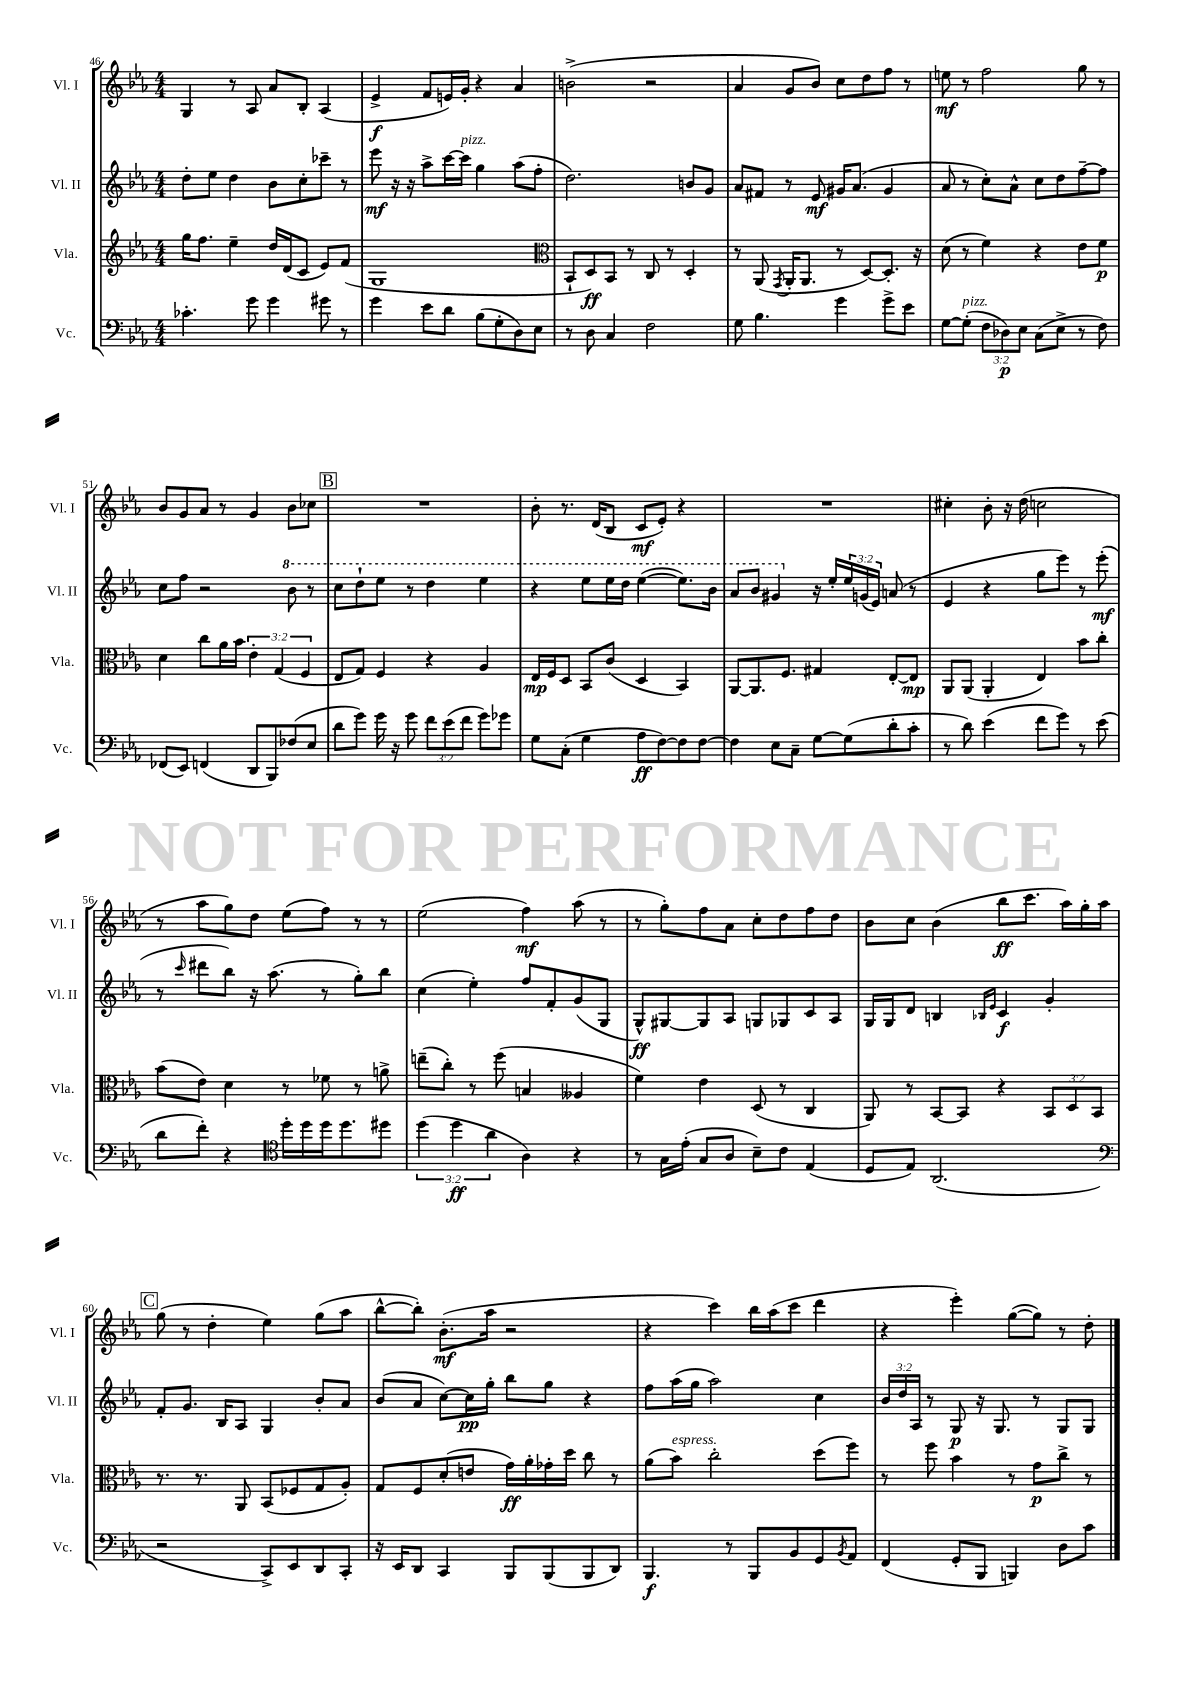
<<
\new StaffGroup <<
\new Staff = "s0" \with { instrumentName = "Vl. I" shortInstrumentName = "Vl. I" } {
    \clef treble \key ees \major \numericTimeSignature \time 4/4
    g4 r8 aes8 aes'8 bes8-. aes4( |
    ees'4->\f f'8 e'16) g'16-. r4 aes'4 |
    b'2->( r2 |
    aes'4 g'8 bes'8) c''8 d''8 f''8 r8 |
    e''8\mf r8 f''2 g''8 r8 |
    bes'8 g'8 aes'8 r8 g'4 bes'8 ces''8 |
    \mark \markup { \box "B" } R1 |
    bes'8-. r8. d'16( bes8 c'8\mf ees'8-.) r4 |
    R1 |
    cis''4-. bes'8-. r16 d''16( c''2 |
    r8 aes''8 g''8) d''8 ees''8( f''8) r8 r8 |
    ees''2( f''4\mf) aes''8( r8 |
    r8 g''8-.) f''8 aes'8 c''8-. d''8 f''8 d''8 |
    bes'8 c''8 bes'4( bes''8\ff c'''8. aes''16) g''16-. aes''16 |
    \mark \markup { \box "C" } g''8( r8 d''4-. ees''4) g''8( aes''8 |
    bes''8~-^ bes''8-.) bes'8.-.\mf( aes''16 r2 |
    r4 c'''4) bes''16 aes''16( c'''8 d'''4 |
    r4 ees'''4-.) g''8~( g''8) r8 d''8-. \bar "|." |
}
\new Staff = "s1" \with { instrumentName = "Vl. II" shortInstrumentName = "Vl. II" } {
    \clef treble \key ees \major \numericTimeSignature \time 4/4 \override Staff.TupletNumber.text = #tuplet-number::calc-fraction-text
    d''8-. ees''8 d''4 bes'8 c''8-. ces'''8-- r8 |
    ees'''8\mf r16 r16 aes''8-> c'''16~ c'''16^\markup { \italic "pizz." } g''4 aes''8( f''8-. |
    d''2.) b'8 g'8 |
    aes'8 fis'8 r8 ees'8\mf gis'16 aes'8.( gis'4 |
    aes'8 r8 c''8-.) aes'8-^ c''8 d''8 f''8~-- f''8 |
    c''8 f''8 r2 \ottava #1 bes''8 r8 |
    \mark \markup { \box "B" } c'''8 d'''8-! ees'''8 r8 d'''4 ees'''4 |
    r4 ees'''8 ees'''16 d'''16 ees'''4~( ees'''8.) bes''16 |
    aes''8 bes''8 gis''4 \ottava #0 r16 ees''16-. \tuplet 3/2 { ees''16 g'!16( ees'16) } a'8( r8 |
    ees'4 r4 g''8 ees'''8) r8 ees'''8-.\mf( |
    r8 \grace { c'''16 } dis'''8 bes''8) r16 aes''8.( r8 g''8-.) bes''8 |
    c''4( ees''4-.) f''8 f'8-. g'8( g8 |
    g8-^\ff) gis8~ gis8 aes8 g8 ges8 c'8 aes8 |
    g16 g16 d'8 b4 \grace { bes16 ees'16 } c'4\f g'4-. |
    \mark \markup { \box "C" } f'8-. g'8. bes16 aes8 g4 bes'8-. aes'8 |
    bes'8( aes'8 c''8~) c''16\pp g''16-. bes''8 g''8 r4 |
    f''8 aes''16( g''16 aes''2) c''4 |
    \tuplet 3/2 { bes'16 d''16 aes16 } r8 g8\p r16 g8. r8 g8 g8 \bar "|." |
}
\new Staff = "s2" \with { instrumentName = "Vla." shortInstrumentName = "Vla." } {
    \clef treble \key ees \major \numericTimeSignature \time 4/4 \override Staff.TupletNumber.text = #tuplet-number::calc-fraction-text
    g''16 f''8. ees''4-- d''16 d'16( c'8 ees'8) f'8( |
    g1 |
    \clef alto bes,8-! d8\ff) bes,8 r8 c8 r8 d4-. |
    r8 aes,8( \acciaccatura { g,8 } aes,16-. aes,8. r8 d8~) d8.-. r16 |
    d'8( r8 f'4) r4 ees'8 f'8\p |
    d'4 c''8 aes'16 bes'16 \tuplet 3/2 { ees'4-. g4( f4 } |
    \mark \markup { \box "B" } ees8 g8) f4 r4 aes4 |
    ees16\mp f16 d8 bes,8 c'8( d4 bes,4) |
    aes,8~ aes,8. f8. gis4 ees8~-. ees8\mp |
    aes,8 aes,8( aes,4-. ees4) bes'8 c''8-. |
    bes'8( ees'8) d'4 r8 fes'8 r8 a'8-> |
    e''8--( c''8-.) r8 f''8( b4 aeses4 |
    f'4) ees'4 d8( r8 c4 |
    aes,8) r8 bes,8~ bes,8 r4 \tuplet 3/2 { bes,8 d8 bes,8 } |
    \mark \markup { \box "C" } r8. r8. aes,8 bes,8( fes8 g8 aes8-.) |
    g8 f8 d'8-.( e'8 g'16\ff) aes'16-. ges'16-. d''16 c''8 r8 |
    aes'8( bes'8^\markup { \italic "espress." }) c''2-. d''8( f''8) |
    r8 f''8 bes'4 r8 g'8\p c''8-> r8 \bar "|." |
}
\new Staff = "s3" \with { instrumentName = "Vc." shortInstrumentName = "Vc." } {
    \clef bass \key ees \major \numericTimeSignature \time 4/4 \override Staff.TupletNumber.text = #tuplet-number::calc-fraction-text
    ces'4.-. g'8 g'4 gis'8 r8 |
    g'4 ees'8 d'8 bes8( g8-. d8) ees8 |
    r8 d8 c4 f2 |
    g8 bes4. g'4 g'8-> ees'8 |
    g8~ g8-.^\markup { \italic "pizz." }( \tuplet 3/2 { f8 des8\p) ees8 } c8( ees8-> r8 f8) |
    fes,8( ees,8) f,4( d,8 bes,,8) fes8( ees8 |
    \mark \markup { \box "B" } d'8 g'8) g'16 r16 g'8 \tuplet 3/2 { f'8 ees'8( f'8 } g'8) ges'8 |
    g8 c8-.( g4 aes8\ff f8~) f8 f8~ |
    f4 ees8 c8-- g8~ g8( d'8-. c'8-. |
    r8 d'8) ees'4( f'8 g'8) r8 ees'8( |
    d'8 f'8-.) r4 \clef tenor d''16-. d''16 d''16 d''8. dis''8 |
    \tuplet 3/2 { d''4( d''4\ff aes'4 } aes4) r4 |
    r8 g16 ees'16-.( g8 aes8 bes8--) c'8 ees4( |
    d8 ees8) aes,2.( |
    \mark \markup { \box "C" } \clef bass r2 c,8->) ees,8 d,8 c,8-. |
    r16 ees,16 d,8 c,4 bes,,8 bes,,8( bes,,8 d,8) |
    bes,,4.\f r8 bes,,8 bes,8 g,8 \acciaccatura { bes,8 } aes,8 |
    f,4( g,8-. bes,,8 b,,4) d8 c'8 \bar "|." |
}
>>
>>
\layout { \context { \Score currentBarNumber = #46 } }
